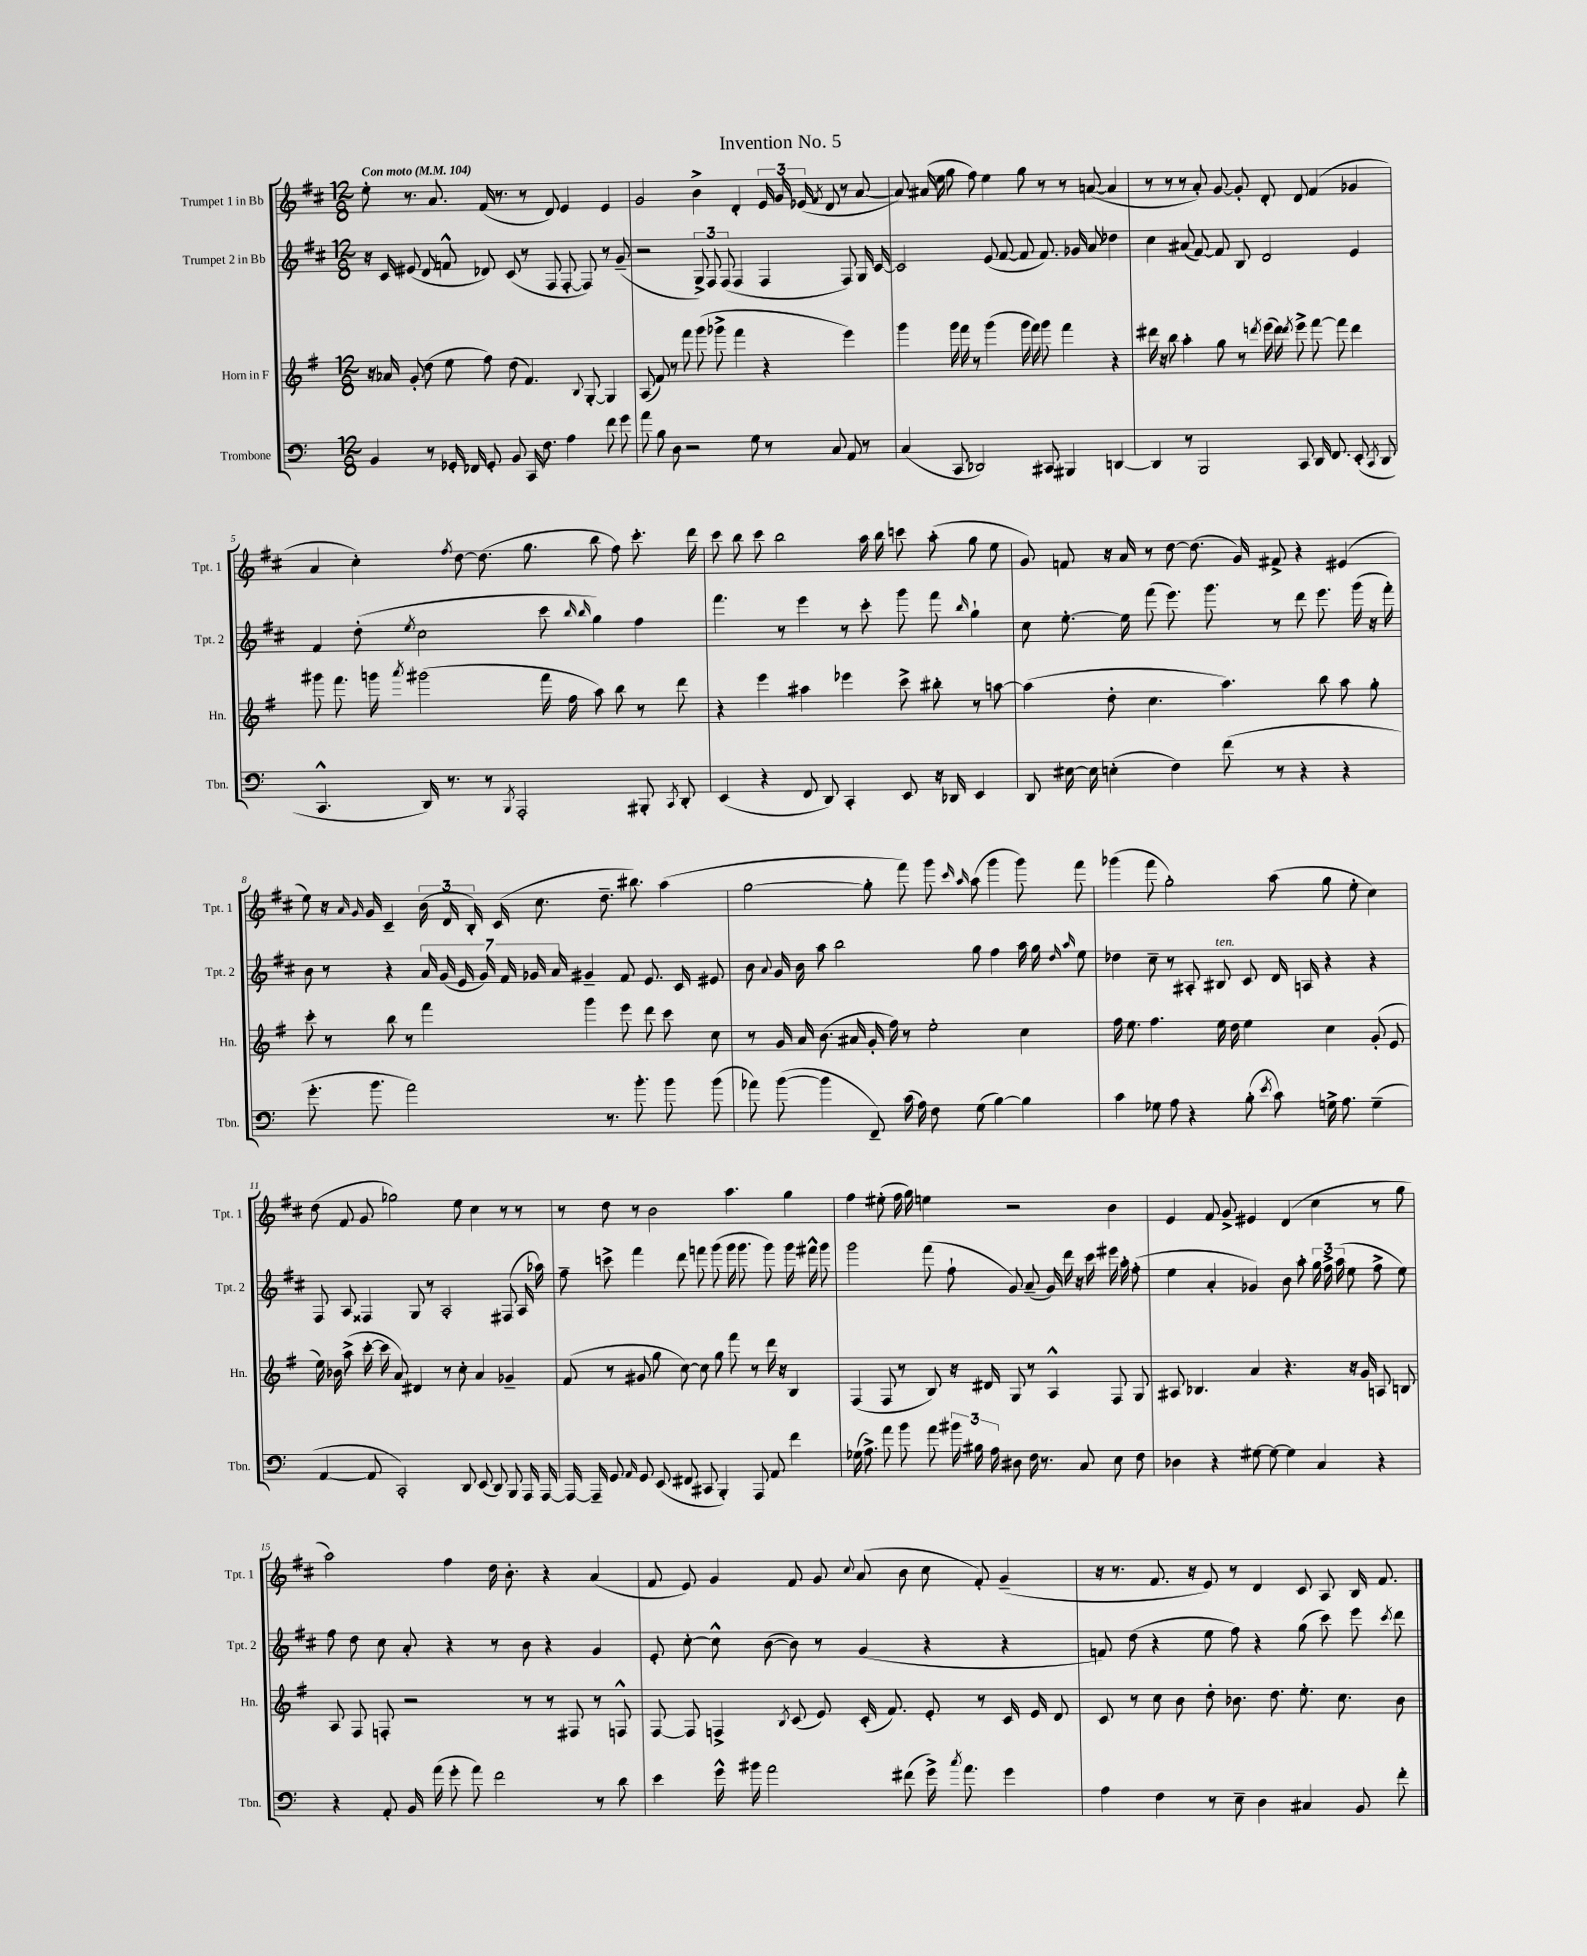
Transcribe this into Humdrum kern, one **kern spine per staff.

**kern	**kern	**kern	**kern
*part4	*part3	*part2	*part1
*staff4	*staff3	*staff2	*staff1
*I"Trombone	*I"Horn in F	*I"Trumpet 2 in Bb	*I"Trumpet 1 in Bb
*I'Tbn.	*I'Hn.	*I'Tpt. 2	*I'Tpt. 1
*clefF4	*clefG2	*clefG2	*clefG2
*k[]	*k[f#]	*k[f#c#]	*k[f#c#]
*M12/8	*M12/8	*M12/8	*M12/8
*MM104	*MM104	*MM104	*MM104
=1	=1	=1	=1
!	!	!	!LO:TX:a:B:t=Con moto
4BB/	16r	16r	8ee'\
.	16a-X/	16c#/	.
.	8g'/	(8e#X/	8.r
8r	(8dd\	8d/	.
.	.	.	8.a/
16GG-X'/	8ee\	8fn^^/	.
16FF-X/	.	.	.
8GG-'/	8ff#\)	8d-X/)	(16f#/
.	.	.	8.r
8BB/	(8dd\	(8c#/	.
16CC/	4.f#/)	8r	8r
8.F\	.	.	.
.	.	8F#/	8d/)
4A\	.	[8F#'/	4e/
.	8qqB/	.	.
.	[8G'/	8F#/])	.
8f\	4G/]	8r	4e/
8g\	.	(8g~/	.
=2	=2	=2	=2
8a\	(8A/	2r	2g/
8B\	8f#/)	.	.
8D\	8r	.	.
2r	8fff#\	.	.
.	(8ggg\	12G^/)	4b^\
.	.	12F#/	.
.	8ggg-X^\	.	.
.	.	(12F#/	.
.	4fff#\	4F#/	4d'/
8G\	.	.	.
8r	4r	4F#/	24e/
.	.	.	24g/
.	.	.	(24e-X/
.	.	.	8qf#/
8C/	.	.	8d/
8AA/	4eee\)	8F#/)	8r
8r	.	16G/	[8a/
.	.	[16c#/	.
=3	=3	=3	=3
(4C/	4ggg\	2c#/]	8a/])
.	.	.	(16a#X/
.	.	.	16ee\
8CC/	16ggg\	.	8gg\
.	16fff#\	.	.
2DD-X/)	8r	.	8ff#\)
.	(4ggg\	(8e/	4ee\
.	.	[8f#/	.
.	16ggg\	8f#/]	8gg\
.	16fff#\)	.	.
8CC#X/	8ggg\	8.f#/)	8r
4BBB#X/	4fff#\	.	8r
.	.	16g-X/	.
.	.	8a/	([8an/
[4DDn/	4r	4dd-X\	4a/]
=4	=4	=4	=4
4DD/]	16ddd#X\	4cc#\	8r
.	16r	.	.
.	8bb\	.	8r
8r	4aa'\	(8a#X/	8r
2BBB/	.	[8f#/)	8a'/)
.	8gg\	8f#/]	[8g/
.	8r	8B/	8g'/]
.	8qdddn/	.	.
.	(16eee\	2d/	8d'/
.	16ddd\)	.	.
.	8qddd/	.	.
8CC/	8eee^\	.	8d/
16DD/	[8fff#\	.	(4f#/
8.FF/	.	.	.
.	8fff#\]	.	.
(8EE'/	4ddd\	4e/	4g-X/
8qCC/	.	.	.
8DD/	.	.	.
!!LO:LB:g=z
=5	=5	=5	=5
4.CC^^/	8ggg#X\	4f#/	4a/
.	8.fff#\	.	.
.	.	(8dd'\	4cc#'\)
.	16gggn\	.	.
.	8qaaa/	8qee/	.
16DD/)	(2ggg#X\	2cc#\	.
8.r	.	.	.
.	.	.	8qff#/
.	.	.	[8dd\
8r	.	.	(8.dd\]
8qBBB/	.	.	.
2AAA'/	.	.	.
.	.	.	8.gg\
.	16fff#\	8ccc#\	.
.	16ff#\	.	.
.	.	16qqbb/	.
.	.	16qqbb/	.
.	8aa\)	4gg\)	8bb\
.	8bb\	.	8ff#\)
8BBB#X'/	8r	4ff#\	8.ccc#'\
8qCC/	.	.	.
8DD'/	8ddd\	.	.
.	.	.	16ddd\
=6	=6	=6	=6
(4EE/	4r	4.fff#\	8ccc#\
.	.	.	8bb\
4r	4eee\	.	8ccc#\
.	.	8r	2bb\
8FF/	4aa#X\	4eee\	.
8DD/)	.	.	.
4CC'/	4eee-X\	8r	.
.	.	8ccc#'\	16aa\
.	.	.	16bb\
8EE/	8ccc^\	8ggg\	8cccn\
16r	8bb#X'\	8fff#\	(8aa'\
16DD-X/	.	.	.
.	.	16qqbb/	.
4EE/	8r	4gg`\	8gg\
.	[8aan\	.	8ee\
=7	=7	=7	=7
8DD/	(4aa\]	8cc#\	8g/)
[16E#X\	.	[8.ee'\	8fn/
16E#\]	.	.	.
(4En'\	8dd'\	.	16r
.	.	16ee\]	16a/
.	4.cc\	(8fff#\	8r
4F\)	.	8.eee\)	[8dd\
.	.	.	(8.dd\]
.	.	8.ggg\	.
(8f\	4.aa\)	.	.
.	.	.	16g/)
8r	.	8r	8f#X^/
4r	.	8ddd\	4r
.	8bb\	8.eee\	.
4r	8aa\	.	(4e#X/
.	.	(16ggg\	.
.	8gg'\	16r	.
.	.	16fff#'\)	.
!!LO:LB:g=z
=8	=8	=8	=8
8.g'\	8ccc'\	8b\	8ee\)
.	8r	8r	16r
.	.	.	16qqa/
.	.	.	16qqg/
8.b\	.	.	16g/
.	8bb\	4r	4c#~/
2a\)	8r	.	.
.	4fff#\	28a/	(24b\
.	.	(28g/	.
.	.	.	24d/
.	.	28e/	.
.	.	.	24B'/)
.	.	28g/)	.
.	.	.	(16c#/
.	.	28f#/	.
.	.	28g-X/	.
.	.	.	8.cc#\
.	.	28a/	.
.	4ggg\	4g#X~/	.
8.r	.	.	8.dd~\
.	8eee\	8f#/	.
8.b'\	.	.	8.bb#X\)
.	8ddd\	8.e/	.
8b\	8ccc\	.	(4aa\
.	.	16c#/	.
(8b\	8cc\	8e#X/	.
=9	=9	=9	=9
8a-X\)	8r	8b\	[2gg\
.	.	8qqa/	.
([8b\	16g/	16g/	.
.	16a/	16b\	.
4b\]	(8.b\	8aa\	.
.	.	2bb\	.
.	16a#X/	.	.
8FF~/)	16g'/	.	8gg'\]
.	16ff#\)	.	.
(16c\	8r	.	8fff#\)
16A\)	.	.	.
8F\	2ee'\	.	8ggg\
.	.	.	16qqccc#/
.	.	.	16qqaa/
(8G\	.	8gg\	(8aa\
[4B\)	.	4ff#\	4ggg\
4B\]	4cc\	16aa\	8ggg\)
.	.	16gg\	.
.	.	16qqdd/	.
.	.	16qqaa/	.
.	.	8ee\	8fff#\
=10	=10	=10	=10
4c\	16ff#\	4dd-X\	(4ggg-X\
.	8.ee\	.	.
8G-X\	4.ff#\	8cc#~\	8fff#\
8A\	.	8r	2gg'\)
4r	.	8A#X'/	.
!	!	!LO:TX:a:i:t=ten.	!
.	16ee\	8B#X/	.
.	16dd\	.	.
(8B'\	4ee\	8c#/	.
8qe/	.	.	.
8c\)	.	16d/	(8aa\
.	.	16An/	.
16Gn^\	4cc\	4r	8gg\
8.A\	.	.	.
.	.	.	8ee'\
(4G~\	(8g'/	4r	4cc#\)
.	8e/	.	.
!!LO:LB:g=z
=11	=11	=11	=11
[4AA/	16ee\)	8F#/	(8dd\
.	16b-X\	.	.
.	(8aa^\	8A/	8f#/
8AA/]	[16ccc'\	4F##X/	8g/
.	16ccc\]	.	.
2CC'/)	8a/)	.	2gg-X\)
.	4d#X/	8G/	.
.	.	8r	.
.	8r	2A'/	.
8DD/	8cc'\	.	8ee\
(8EE/	4a/	.	4cc#\
8DD/)	.	.	.
8BBB/	4g-X~/	(8F#X/	8r
16AAA/	.	16A/	8r
[16AAA/	.	16aa-X\)	.
=12	=12	=12	=12
16AAA/_	(8f#/	8ff#~\	8r
16AAA~/]	.	.	.
8GG/	8r	8cccn^\	8dd\
16qqAA/	.	.	.
8GG/	8g#X/	4fff#\	8r
(8EE/	8gg\	.	2b\
8FF#X/	[8cc\)	8ddd\	.
8CC#X/	8cc\]	8fffn\	.
4BBB'/)	8gg\	(8ggg\	.
.	8fff#\	16ggg\	4.aa\
.	.	8.ggg\	.
8AAA/	8r	.	.
8AA/	16ddd\	8ggg\)	.
.	16r	.	.
4f\	4B/	16ggg\	4gg\
.	.	16fff#X^^\	.
.	.	8ggg\	.
=13	=13	=13	=13
(16G-X\	(4F#/	2ggg\	4ff#\
8.A^\)	.	.	.
8a\	8F#/	.	(8ee#X'\
8b\	8r	.	16ff#\
.	.	.	16gg\)
8a\	8B/)	(8fff#\	4een\
24b#X\	16r	8ff#`\	.
24B#X\	.	.	.
.	16d#X/	.	.
24A\	.	.	.
8D#X\	8G/	8g/)	2r
16F\	8r	(8a~/	.
8.r	.	.	.
.	4A^^/	16g/)	.
.	.	16ddd\	.
8C/	.	16r	.
.	.	16ccc#\	.
8E\	8F#/	16eee#X\	4b\
.	.	16aa'\	.
8F\	8G/	(8ff#'\	.
=14	=14	=14	=14
4D-X\	8A#X/	4ee\	4e/
.	4.B-X/	.	.
4r	.	4a'/	8f#/
.	.	.	8g^/
[8G#X\	4a/	4g-X/)	4e#X/
8G#\_	.	.	.
4G#\]	4.r	8b\	(4d/
.	.	8aa'\	.
4C/	.	24gg\	4cc#\
.	.	24ff#^\	.
.	.	(24aa\	.
.	16r	8ee\	.
.	16g/	.	.
4r	8An/	8ff#^\	8r
.	8Bn/	8ee\)	8gg\
!!LO:LB:g=z
=15	=15	=15	=15
4r	8A/	8ff#\	2aa\)
.	8F#/	8dd\	.
8AA'/	8Fn'/	8cc#\	.
16BB/	2r	8a'/	.
(16a\	.	.	.
8g'\	.	4r	4ff#\
8a\)	.	.	.
2f\	.	8r	16dd\
.	.	.	8.b'\
.	8r	8b\	.
.	8r	4r	4r
.	8F#X/	.	.
8r	8r	4g/	(4a/
8d\	8Fn^^/	.	.
=16	=16	=16	=16
4e\	[8F#/	8e'/	8f#/
.	8F#/]	[8cc#'\	8e/)
16g^^\	4Fn^/	8cc#^^\]	4g/
16b#X\	.	.	.
2a\	.	([8b\	.
.	8qB/	.	.
.	(8c/	8b\])	8f#/
.	8e/)	8r	8g/
.	.	.	8qqcc#/
.	(16c'/	(4g/	(8a/
.	8.f#/)	.	.
(8f#X\	.	.	8b\
16g^\)	8e'/	4r	8cc#\
8qcc/	.	.	.
8.a\	.	.	.
.	8r	.	8f#'/)
4g\	16c/	4r	(4g~/
.	16e/	.	.
.	8d/	.	.
=17	=17	=17	=17
4A\	8c/	8fn/)	16r
.	.	.	8.r
.	8r	(8dd\	.
4F\	8cc\	4r	8.f#/
.	8b\	.	.
.	.	.	16r
8r	8dd'\	8ee\	8e/)
8E~\	8.b-X\	8ff#\)	8r
4D\	.	4r	4d/
.	8.dd\	.	.
4C#X/	8.ee'\	(8gg\	8c#/
.	.	8ccc#\)	8A/
.	8.cc\	.	.
8BB/	.	8eee\	16B/
.	.	.	8.f#/
.	.	8qccc#/	.
8f'\	8b-\	8ddd\	.
==	==	==	==
*-	*-	*-	*-
